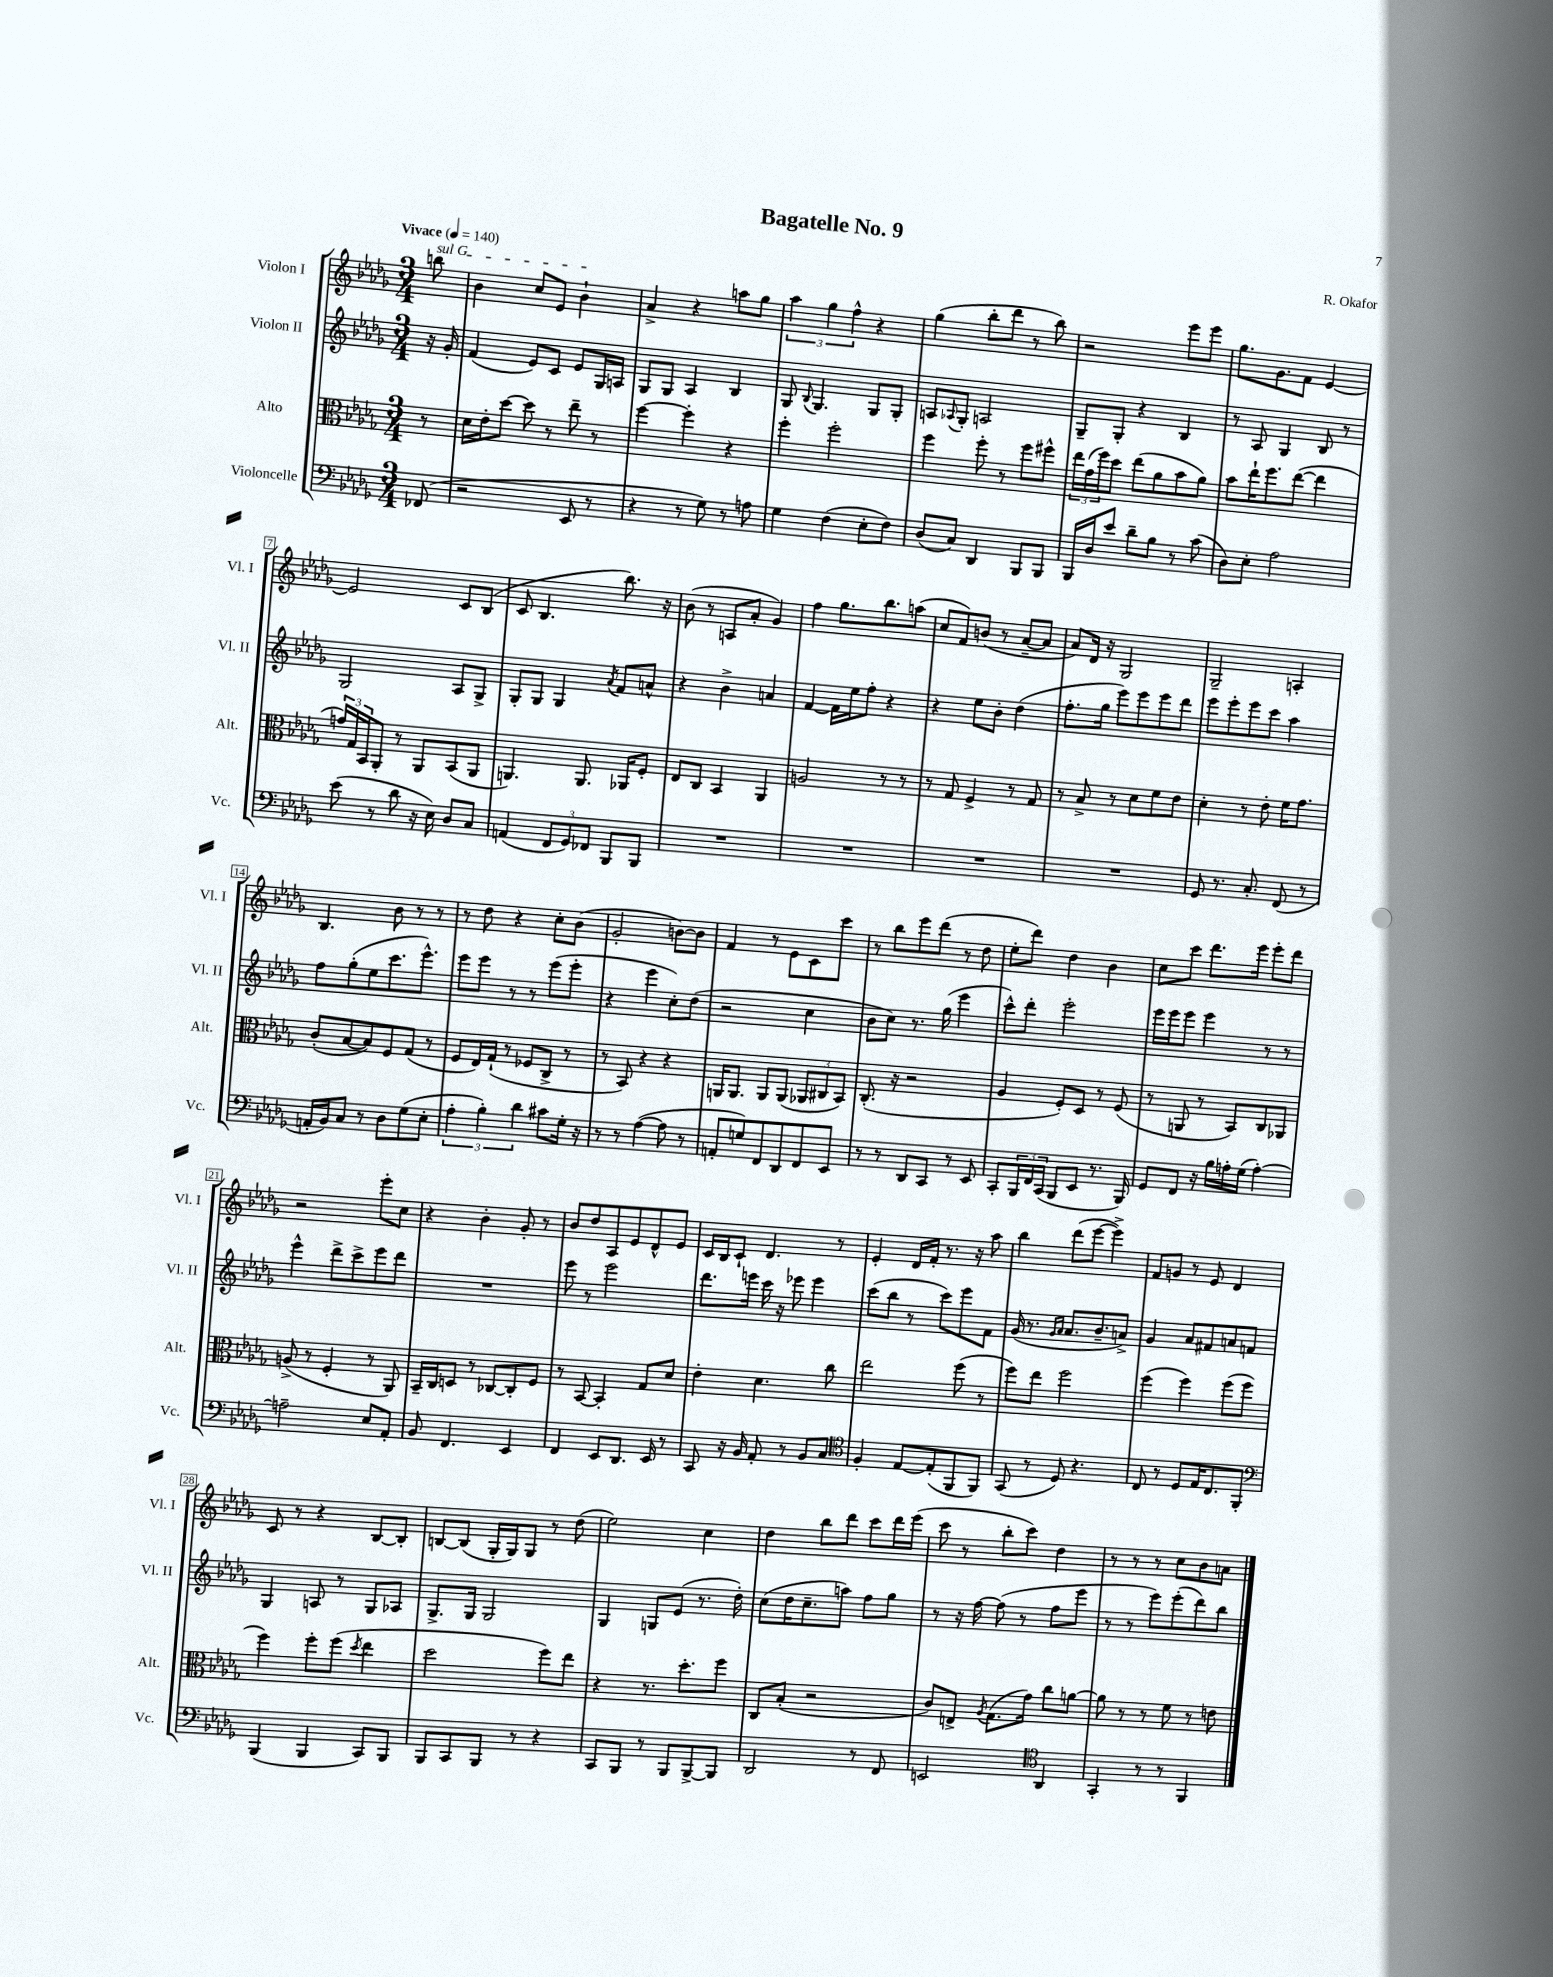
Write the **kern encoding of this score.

**kern	**kern	**kern	**kern
*part4	*part3	*part2	*part1
*staff4	*staff3	*staff2	*staff1
*I"Violoncelle	*I"Alto	*I"Violon II	*I"Violon I
*I'Vc.	*I'Alt.	*I'Vl. II	*I'Vl. I
*clefF4	*clefC3	*clefG2	*clefG2
*k[b-e-a-d-g-]	*k[b-e-a-d-g-]	*k[b-e-a-d-g-]	*k[b-e-a-d-g-]
*M3/4	*M3/4	*M3/4	*M3/4
*MM140	*MM140	*MM140	*MM140
=	=	=	=
!	!	!	!LO:TX:a:B:t=Vivace
!	!	!	!LO:TX:a:i:t=sul G
(8FF-X/	8r	16r	8bbn\
.	.	16g-'/	.
=1	=1	=1	=1
2r	16d-\LL	(4f/	4b-\
.	16e-'\J	.	.
.	[8dd-\J	.	.
.	8dd-\]	8e-/L)	8cc/L
.	8r	8c/J	8e-/J
8EE-/	8ee-~\	8e-/L	4b-`\
8r	8r	16G-/L	.
.	.	16An/JJ	.
=2	=2	=2	=2
4r	[4ff\	8G-/L	4a-^/
.	.	8G-/J	.
8r	4ff'\]	4A-/	4r
8G-\)	.	.	.
8r	4r	4B-/	8aan\L
8An\	.	.	8gg-\J
=3	=3	=3	=3
4G-\	4ff'\	8G-/	6aa-\
.	.	8qqB-/	.
.	.	4.G-/	.
.	.	.	6gg-\
(4F\	2ff'\	.	.
.	.	.	6ff^^\
8E-'\L	.	8G-/L	4r
8F\J)	.	8G-'/J	.
=4	=4	=4	=4
(8D-/L	4ff\	8An/L	(4gg-\
.	.	8qqA-X/	.
8C/J)	.	8G-'/J	.
4DD-/	8ff'\	2An/	8bb-'\L
.	8r	.	8ddd-\J
8BBB-/L	8ff\L	.	8r
8BBB-/J	8ff#X^^\J	.	8bb-\)
=5	=5	=5	=5
16BBB-/LL	24ee-\LL	8G-~/L	2r
.	(24g-\	.	.
16D-/J	.	.	.
.	24ff\J)	.	.
8e-/J	8dd-\J	8G-'/J	.
8d-~\L	(8ee-\L	4r	.
8B-\J	8a-\	.	.
8r	8b-\	4B-/	8eee-\L
(8c\	8a-\J)	.	8eee-\J
=6	=6	=6	=6
8D-\L)	8b-\L	8r	8.gg-\L
8E-'\J	16ee-`\K	8A-/	.
.	8.ff\	.	8.g-\
2A-\	.	4G-/	.
.	([8ee-\J	.	8f\J
.	4ee-\]	8B-/	[4e-/
.	.	8r	.
!!LO:LB:g=z
=7	=7	=7	=7
(8e-\	24gn/LL)	2G-/	2e-/]
.	24G-/	.	.
.	24BB-/J	.	.
8r	8AA-'/J	.	.
8d-\	8r	.	.
16r	8AA-/L	.	.
16E-\)	.	.	.
8D-/L	(8BB-/	8A-/L	8c/L
8C/J	8AA-/J	8G-^/J	(8B-/J
=8	=8	=8	=8
(4AAn/	4.AAn/)	8G-'/L	8c/
.	.	8G-/J	4.B-/
12FF/L	.	4G-/	.
12GG-/)	.	.	.
.	8.AA/	.	.
12FF-X/J	.	.	.
.	.	8qa-/	.
8BBB-/L	.	8f/L	8.bb-\)
.	16AA-X/KL	.	.
8BBB-/J	8F'/J	8an^^/J	.
.	.	.	16r
=9	=9	=9	=9
2.r	8E-/L	4r	(8b-\
.	8C/J	.	8r
.	4BB-/	4b-^\	8An/L
.	.	.	8a-'/J
.	4AA-/	4an/	4g-/)
=10	=10	=10	=10
2.r	2An/	[4f/	4ff\
.	.	16f\LL]	8.gg-\L
.	.	16ee-\J	.
.	.	8ff'\J	.
.	.	.	8.bb-\
.	8r	4r	.
.	8r	.	(8aan\J
=11	=11	=11	=11
2.r	8r	4r	8cc/L
.	8G-/	.	8f/)
.	4F^/	8ee-\L	(8bn/J
.	.	8b-'\J	8r
.	8r	(4dd-\	[8a-~/L
.	8G-/	.	8a-/J]
=12	=12	=12	=12
2.r	8r	8.ff'\L	8a-/L)
.	8B-^/	.	16d-/Jk
.	.	16gg-\Jk	16r
.	8r	8eee-\L)	2G-/
.	8d-\L	8eee-\	.
.	8f\	8eee-\	.
.	8e-\J	8ddd-\J	.
=13	=13	=13	=13
8GG-/	4d-'\	8eee-\L	2G-~/
8.r	.	8eee-'\	.
.	8r	8eee-\	.
8.C'/	.	.	.
.	8e-'\	8ccc\J	.
(8FF/	16f\KL	4aa-\	4An'/
.	8.g-\J	.	.
8r	.	.	.
!!LO:LB:g=z
=14	=14	=14	=14
16AAn'/LL	(8c'/L	8ff\L	4.B-/
16BB-/J)	.	.	.
8C/J	[8B-/	(8gg-'\	.
8r	8B-/])	8ee-\	.
8D-\L	8F/	8.ccc\	8b-\
(8G-\	(8G-/J	.	8r
.	.	8.eee-^^\J)	.
8E-'\J	8r	.	8r
=15	=15	=15	=15
6A-'\	8F/L	8eee-\L	8r
.	16E-/L)	8eee-\J	8dd-\
6B-'\)	.	.	.
.	(16G-`/JJ	.	.
.	8r	8r	4r
6d-\	.	.	.
.	8F-X/L	8r	.
8c#X\L	8C^/J	(8eee-\L	8cc'\L
16G-'\Jk	8r	8eee-'\J	(8b-\J
16r	.	.	.
=16	=16	=16	=16
8r	8r	4r	2g-'/
8r	8BB-/)	.	.
([4A-\	4r	4eee-\	.
8A-\]	4r	8cc'\L)	[8bn\L)
8r	.	(8dd-\J	8b\J]
=17	=17	=17	=17
8AAn'/L	16AAn/KL	2r	4f/
.	8.AA/J	.	.
8Gn/)	.	.	.
8FF/	8AA/L	.	8r
8DD-/	(8AA/J	.	8e-\L
8FF/	12AA-X/L	4cc\	8c\
.	12C#X/	.	.
8EE-/J	.	.	8ccc\J
.	12BB-/J)	.	.
=18	=18	=18	=18
8r	(8.C'/	8b-\L	8r
8r	.	8cc\J)	8bb-\L
.	16r	.	.
8DD-/L	2r	8.r	8eee-\
8CC/J	.	.	(8ddd-\J
.	.	(16gg-\	.
8r	.	4eee-\	8r
8EE-/	.	.	8dd-\
=19	=19	=19	=19
8CC'/L	4A-/	8ccc^^\L)	8ee-'\L
24BBB-/L	.	8ddd-'\J	8ddd-\J)
24FF/	.	.	.
(24CC/JJ	.	.	.
8BBB-/L	8F'/L)	2eee-'\	4dd-\
8EE-/J	8D-/J	.	.
8.r	8r	.	4b-\
.	(8F/	.	.
16BBB-/)	.	.	.
=20	=20	=20	=20
8GG-/L	8r	16eee-\LL	8cc\L
.	.	16eee-\J	.
8FF/J	8AAn/	8eee-\J	8ccc\J
16r	8r	4eee-\	8.ddd-\L
16B-\LL	.	.	.
16An'\	8BB-/L)	.	.
(16G-\JJ	.	.	16eee-\Jk
[4A'\)	8C/	8r	8eee-'\L
.	8AA-X/J	8r	8ddd-\J
!!LO:LB:g=z
=21	=21	=21	=21
2An~\]	(8An^/	4eee-^^\	2r
.	8r	.	.
.	4F'/	8ddd-^\L	.
.	.	8ccc^\	.
8E-/L	8r	8eee-\	8eee-'\L
8AA-'/J	8AA-/)	8ddd-\J	8cc\J
=22	=22	=22	=22
8BB-/	16BB-~/LL	2.r	4r
.	16C/J	.	.
4.FF/	8Dn/J	.	.
.	8r	.	4b-'\
.	[8C-X/L	.	.
4EE-/	8C-'/]	.	8g-'/
.	8F/J	.	8r
=23	=23	=23	=23
4FF/	8r	8eee-\	8b-/L
.	[8BB-/	8r	8dd-/
8EE-/L	4BB-'/]	2eee-\	8A-/
8.DD-/J	.	.	8e-/
.	8G-/L	.	8d-^^/
16EE-/	.	.	.
8r	8d-/J	.	8e-/J
=24	=24	=24	=24
8CC/	4e-'\	8.ddd-\L	16c/LL
.	.	.	16B-/J
16r	.	.	8c`/J
16BB-/	.	16eeen\Jk	.
8AA-'/	4.d-\	16ccc\	4.d-/
.	.	16r	.
8r	.	8eee-X\	.
8BB-/L	.	4eee-\	.
8C/J	8cc\	.	8r
=25	=25	=25	=25
*clefC4	*	*	*
4F'/	2ee-\	(8ccc\L	4e-'/
.	.	8bb-\J	.
[8E-/L	.	8r	16d-/LL
.	.	.	16f'/JJ
(8E-'/]	.	8ccc\L)	8.r
8FF/	(8ff\	8eee-\	.
.	.	.	16r
8FF/J)	8r	8f\J	8aa-\
=26	=26	=26	=26
(8GG-/	8ff\L)	(16g-/	4bb-\
.	.	8.r	.
8r	8ee-\J	.	.
.	.	16qqg-/LL	.
.	.	16qqa-/JJ	.
8D-/)	2ff\	8.a-/L	(8ddd-\L
4.r	.	.	[8eee-\J
.	.	8.b-~/	.
.	.	.	4eee-^\])
.	.	8an^/J)	.
=27	=27	=27	=27
8C/	(4ff\	4g-/	8f/L
8r	.	.	8gn/J
8D-/L	4ff\)	8a-/L	8r
16E-/K	.	8f#X/	8e-/
8.C/	.	.	.
.	(8ff\L	8an/	4d-/
8FF'/J	8ff\J	8fn/J	.
!!LO:LB:g=z
=28	=28	=28	=28
*clefF4	*	*	*
(4BBB-/	4ff\)	4G-/	8c/
.	.	.	8r
4BBB-/	8ff'\L	8An/	4r
.	(8ff\J	8r	.
.	8qdd-/	.	.
8CC/L)	4ee-\	8G-/L	[8B-/L
8BBB-/J	.	8A-X/J	8B-'/J]
=29	=29	=29	=29
8BBB-/L	2dd-\	8.G-^/L	[8Bn/L
8CC/	.	.	(8B/J]
.	.	16G-/Jk	.
8BBB-/J	.	2G-/	16G-'/LL
.	.	.	16G-/J)
8r	.	.	8G-/J
4r	8ff\L)	.	8r
.	8ee-\J	.	(8dd-\
=30	=30	=30	=30
8CC/L	4r	4G-/	2ee-\)
8BBB-/J	.	.	.
8r	8.r	8Gn/L	.
8BBB-/L	.	(8e-/J	.
.	8.dd-'\L	.	.
[8BBB-^/	.	8.r	4cc\
8BBB-/J]	8ff\J	.	.
.	.	16dd-'\)	.
=31	=31	=31	=31
2DD-/	8C/L	(8cc\L	4dd-\
.	(8B-'/J	16dd-\K	.
.	.	8.cc~\	.
.	2r	.	8bb-\L
.	.	8aan\J)	8ddd-\J
8r	.	8ff\L	8ccc\L
8FF/	.	8gg-\J	16ddd-\L
.	.	.	(16eee-\JJ
=32	=32	=32	=32
2EEn/	8c/L)	8r	8ccc\
.	8En^/J	16r	8r
.	.	[16ff\	.
.	8qA-/	.	.
.	(8.G-\L	(8ff\]	8bb-'\L
.	.	8r	8ccc\J)
.	16g-\Jk)	.	.
*clefC4	*	*	*
4AA-/	8cc\L	8ff\L	4dd-\
.	[8an\J	8eee-\J	.
=33	=33	=33	=33
4GG-'/	8a\]	8r	8r
.	8r	8r	8r
8r	8r	8eee-\L)	8r
8r	8f\	(8eee-'\	8cc\L
4FF/	8r	8ddd-\)	8b-\
.	8en\	8bb-\J	8an\J
==	==	==	==
*-	*-	*-	*-
